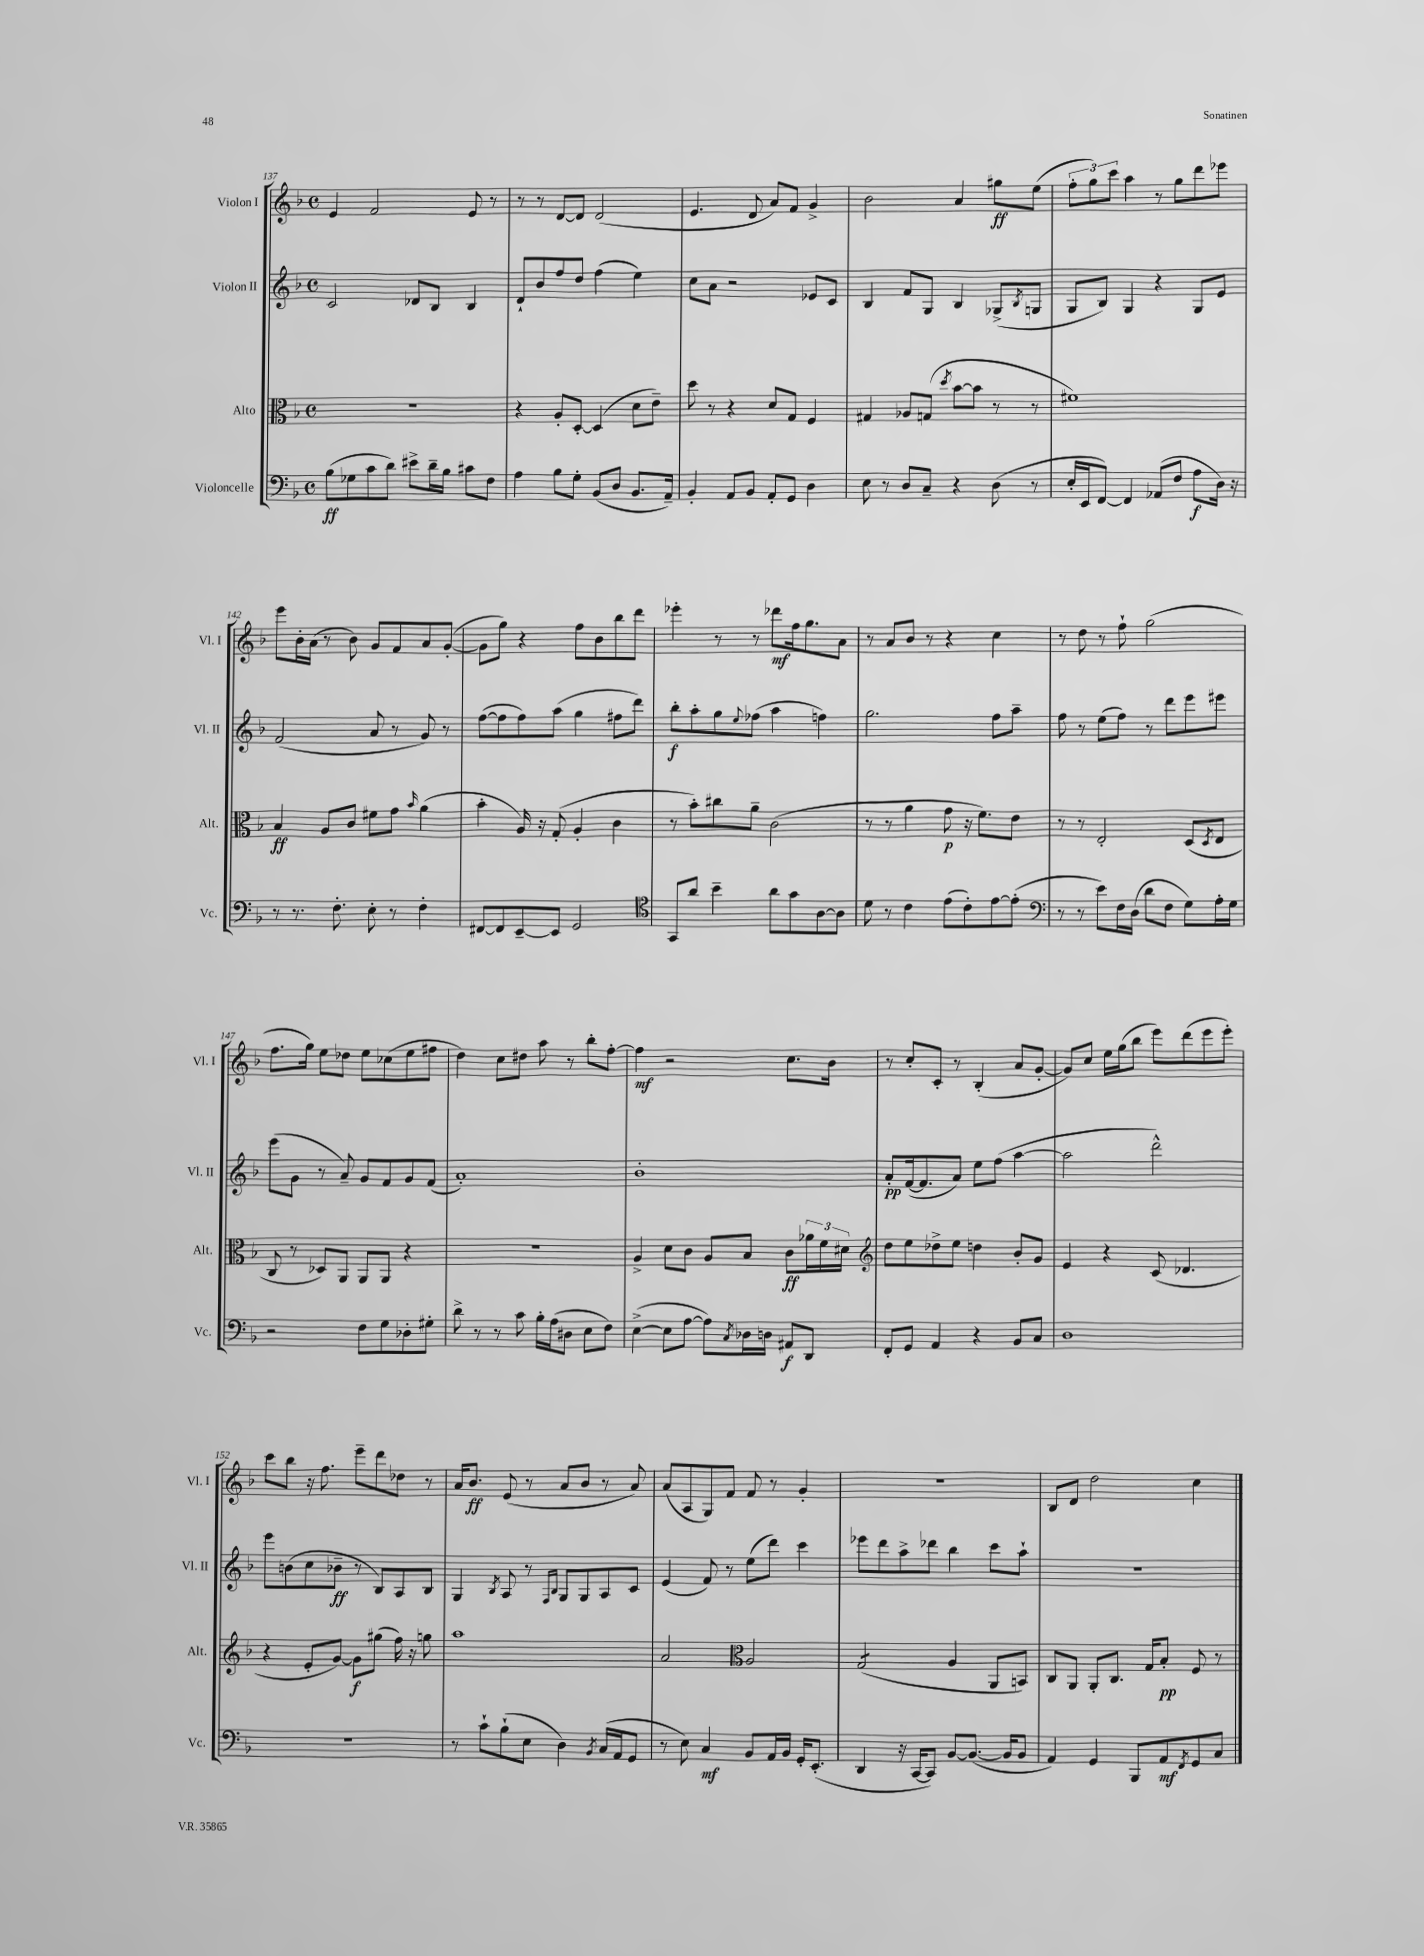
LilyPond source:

<<
\new StaffGroup <<
\new Staff = "s0" \with { instrumentName = "Violon I" shortInstrumentName = "Vl. I" } {
    \clef treble \key f \major \defaultTimeSignature \time 4/4
    e'4 f'2 e'8 r8 |
    r8 r8 d'8~ d'8 d'2( |
    e'4. d'8 a'8) f'8 g'4-> |
    bes'2 a'4 gis''8\ff e''8( |
    \tuplet 3/2 { f''8-. g''8) c'''8 } a''4 r8 g''8 d'''8 ees'''8 |
    e'''8 bes'16-. a'16( r8 bes'8) g'8 f'8 a'8 g'8~-.( |
    g'8 g''8) r4 f''8 bes'8 bes''8 d'''8 |
    ees'''4-. r8 r8 des'''8\mf f''16 g''8. a'8 |
    r8 a'8 bes'8 r8 r4 c''4 |
    r8 d''8 r8 f''8-! g''2( |
    f''8. g''16) e''8 des''8 e''8 ces''8( e''8 fis''8 |
    d''4) c''8 dis''8 a''8 r8 bes''8-. f''8~-. |
    f''4\mf r2 c''8. bes'16 |
    r8 c''8-. c'8-. r8 bes4-.( a'8 g'8~-. |
    g'8) c''8 e''16 g''16( bes''8 e'''8) d'''8( e'''8 e'''8-.) |
    c'''8 bes''8 r16 f''8. e'''8-- d'''8 des''8 r8 |
    a'16 bes'8.\ff e'8( r8 a'8 bes'8 r8 a'8) |
    a'8( a8 g8) f'8 f'8 r8 g'4-. |
    R1 |
    bes8 d'8 d''2 c''4 \bar "|." |
}
\new Staff = "s1" \with { instrumentName = "Violon II" shortInstrumentName = "Vl. II" } {
    \clef treble \key f \major \defaultTimeSignature \time 4/4
    c'2 des'8 bes8 bes4 |
    d'8-! bes'8 f''8 d''8 f''4( e''4) |
    c''8 a'8 r2 ees'8 c'8 |
    bes4 f'8 g8 bes4 ges8->( \acciaccatura { bes8 } g8 |
    g8 bes8) g4 r4 g8 e'8 |
    f'2( a'8 r8 g'8) r8 |
    f''8~( f''8 f''8) a''8( g''4 fis''8 d'''8) |
    bes''8-.\f a''8-. g''8 \appoggiatura { e''8 } fes''8( a''4 f''4) |
    g''2. f''8 a''8-- |
    f''8 r8 e''8( f''8) r8 d'''8 e'''8 eis'''8 |
    e'''8( g'8 r8 a'8--) g'8 f'8 g'8 f'8( |
    a'1-.) |
    bes'1-. |
    a'8-.\pp f'16~( f'8. a'8) e''8 f''8( a''4~ |
    a''2 d'''2-^) |
    e'''8 b'8( c''8 bes'8--\ff r8 bes8) a8 bes8 |
    g4 \acciaccatura { bes8 } a8 r8 \grace { f16 bes16 } g8 g8 a8 c'8 |
    e'4( f'8) r8 e''8( d'''8) c'''4 |
    ees'''8 d'''8 a''8-> des'''8 bes''4 c'''8 a''8-! |
    R1 \bar "|." |
}
\new Staff = "s2" \with { instrumentName = "Alto" shortInstrumentName = "Alt." } {
    \clef alto \key f \major \defaultTimeSignature \time 4/4
    R1 |
    r4 a8-. d8~-. d4( d'8 e'8--) |
    d''8 r8 r4 d'8 g8 f4 |
    gis4 aes8 g8( \acciaccatura { d''8 } bes'8~ bes'8 r8 r8 |
    fis'1) |
    bes4\ff a8 c'8 fis'8 g'8 \grace { bes'16 } a'4( |
    bes'4-. a16) r16 g8-.( a4-. c'4 |
    r8 bes'8-.) cis''8 a'8-- c'2( |
    r8 r8 a'4 g'8\p r16 f'8.) e'8 |
    r8 r8 e2-. d8( \acciaccatura { d8 } e8 |
    c8 r8 des8) a,8 a,8 a,8 r4 |
    R1 |
    a4-> d'8 c'8 a8 bes8 c'8\ff \tuplet 3/2 { aes'16 f'16 dis'16 } |
    \clef treble d''8 e''8 des''8-> e''8 d''4 bes'8-. g'8 |
    e'4 r4 c'8( des'4. |
    r4 e'8-. g'8~) g'8\f gis''8( f''16) r16 g''8 |
    a''1 |
    a'2 \clef alto a2 |
    g2:8( a4 a,8 b,8) |
    c8 a,8 a,8-. c8. g16 bes8-.\pp f8 r8 \bar "|." |
}
\new Staff = "s3" \with { instrumentName = "Violoncelle" shortInstrumentName = "Vc." } {
    \clef bass \key f \major \defaultTimeSignature \time 4/4
    bes8\ff( ges8 c'8 d'8) eis'8-> d'16-- bes16 cis'8 f8 |
    a4 bes8 g8-. bes,8( d8 bes,8. a,16--) |
    bes,4-. a,8 bes,8 a,8-. g,8 d4 |
    e8 r8 d8 c8-- r4 d8( r8 |
    e16-. e,16 f,8~) f,4 aes,8( f8 a8\f d16) r16 |
    r8 r8. f8.-. e8-. r8 f4-. |
    fis,8~ fis,8 e,8~-- e,8 g,2 |
    \clef tenor g,8 a'8 bes'4-- a'8 g'8 a8~ a8 |
    d'8 r8 c'4 e'8( c'8-.) e'8~ e'8-.( |
    \clef bass r8 r8 e'8) f16 d16( d'8 f8 g8) a16-. g16 |
    r2 f8 g8 des8-. gis8-. |
    d'8-> r8 r8 c'8 bes16-. a16( dis8 e8 f8) |
    e4~->( e8 a8~ a8) \acciaccatura { c8 } des16 d16 ais,8\f d,8 |
    f,8-. g,8 a,4 r4 bes,8 c8 |
    d1 |
    R1 |
    r8 c'8-! bes8-!( e8 d4) \acciaccatura { bes,8 } c16( a,16 g,8 |
    r8 e8) c4\mf bes,8 a,16 bes,16 g,16-. e,8.-.( |
    d,4 r16 c,16~ c,8) bes,8~ bes,8.~( bes,16 bes,8 |
    a,4) g,4 bes,,8 a,8\mf \acciaccatura { f,8 } g,8 c8 \bar "|." |
}
>>
>>
\layout { \context { \Score currentBarNumber = #137 } }
